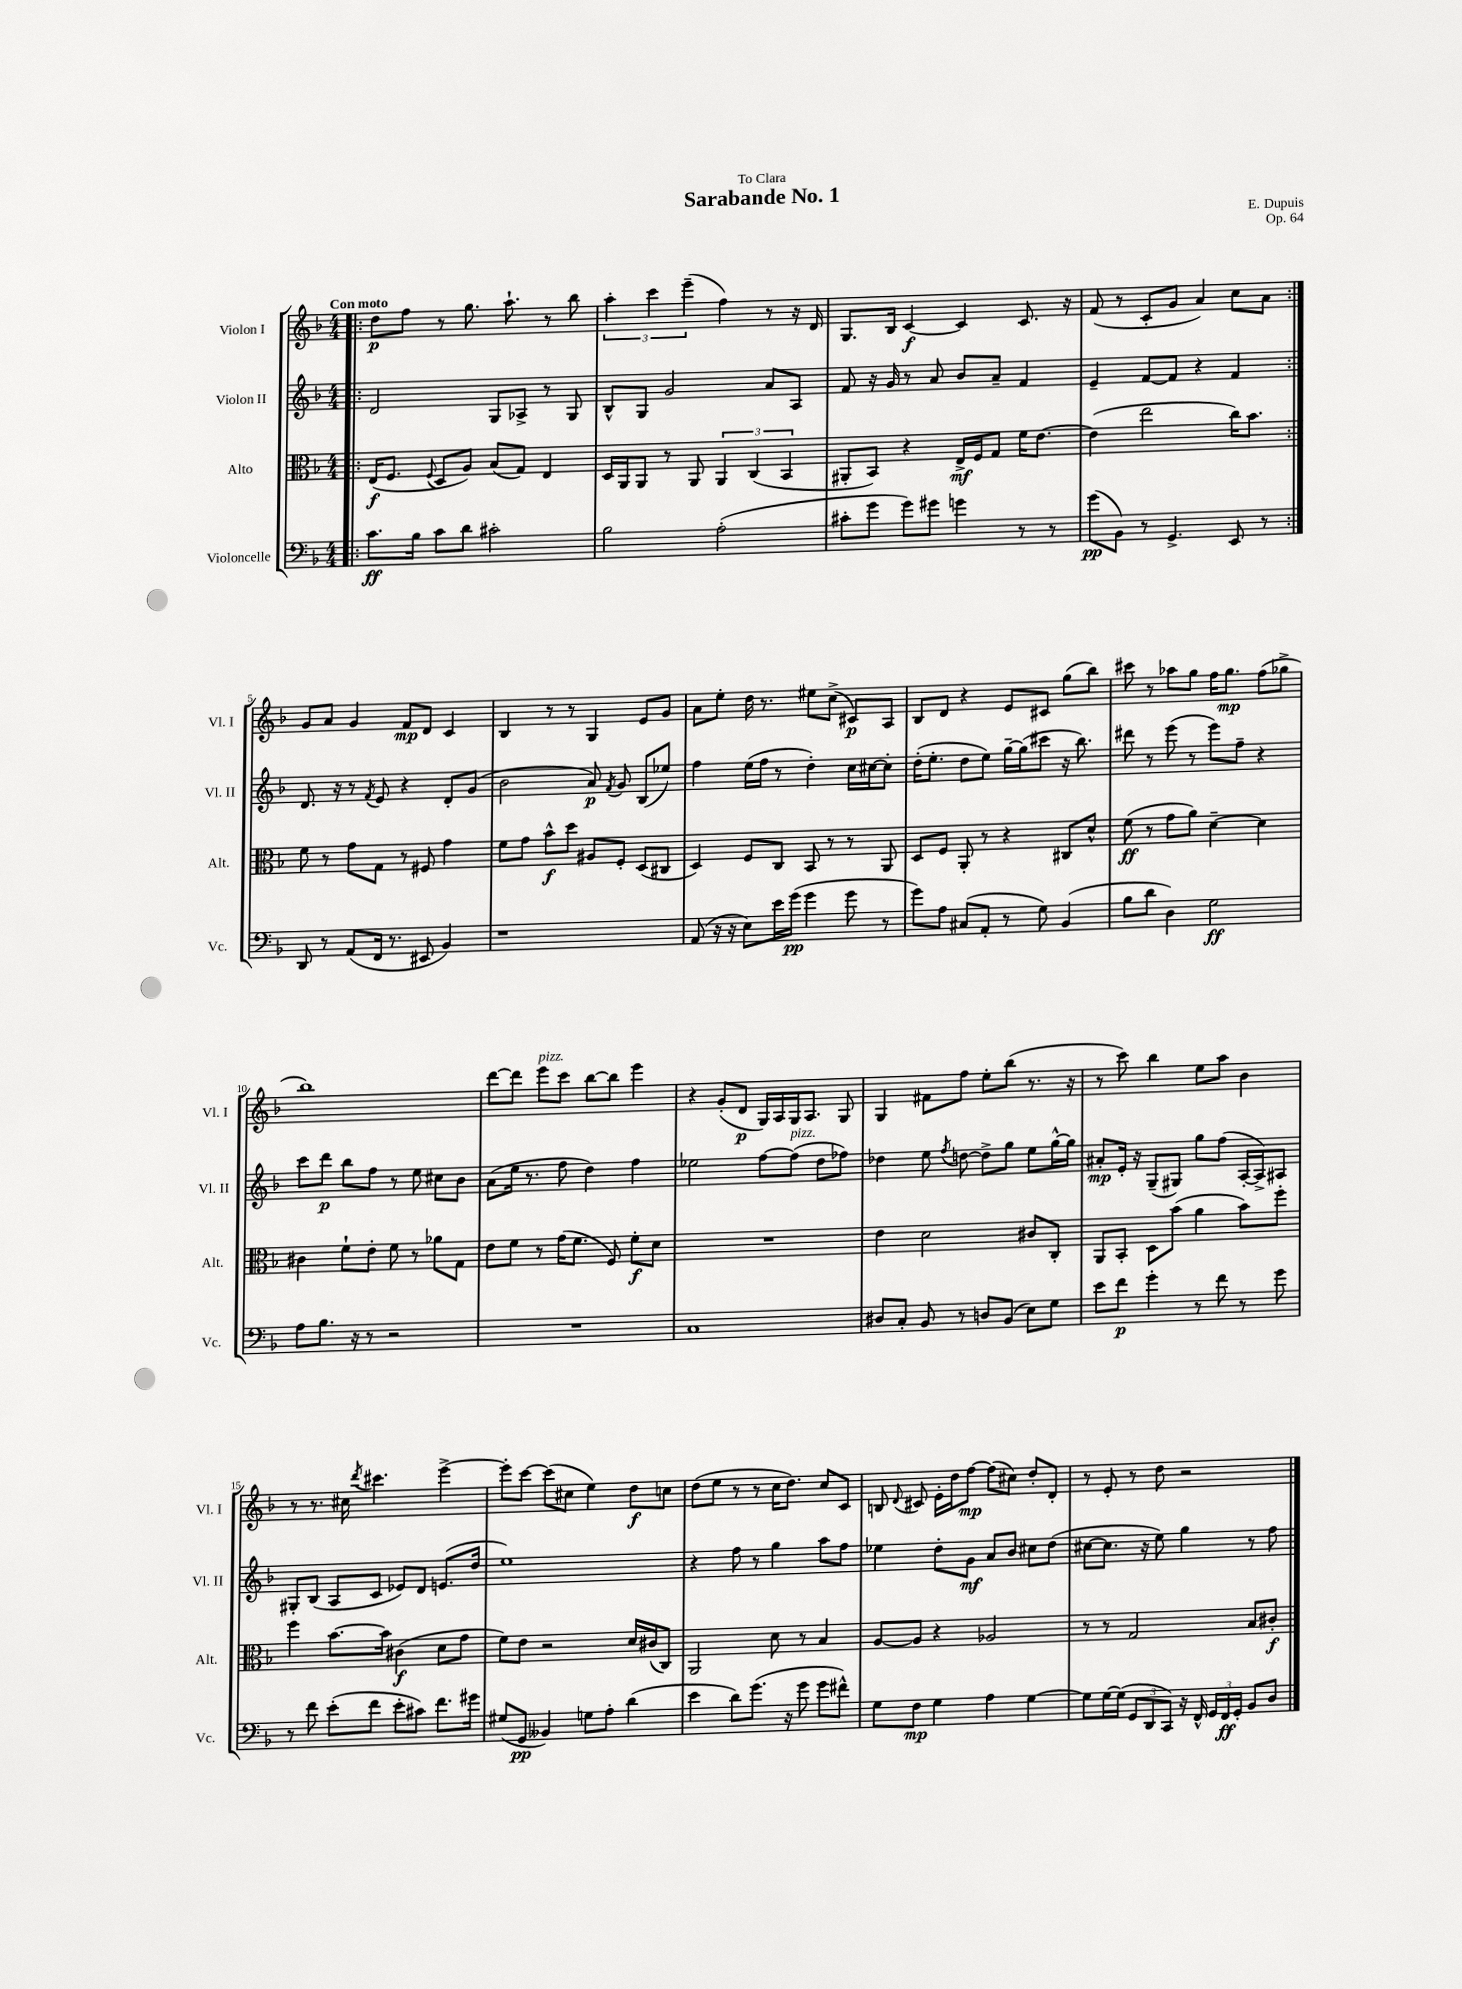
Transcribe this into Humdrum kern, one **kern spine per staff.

**kern	**kern	**kern	**kern
*staff4	*staff3	*staff2	*staff1
*clefF4	*clefC3	*clefG2	*clefG2
*k[b-]	*k[b-]	*k[b-]	*k[b-]
*M4/4	*M4/4	*M4/4	*M4/4
=!|:	=!|:	=!|:	=!|:
8.c	(16E	2d	8dd
.	8.F	.	.
.	.	.	8ff
16B-	.	.	.
.	8qqF	.	.
8c	8D	.	8r
8d	8A)	.	8.gg
2c#'	(8B-	8G	.
.	.	.	8.aa`
.	8G)	8A-^	.
.	4E	8r	8r
.	.	8G	8bb-
=	=	=	=
2B-	16D	8B-^^	6aa'
.	16AA	.	.
.	8AA	8G	.
.	.	.	6ccc
.	8r	2g	.
.	.	.	(6eee~
.	8AA	.	.
(2A'	6AA	.	4ff)
.	(6C	.	.
.	.	8a	8r
.	6BB-	.	.
.	.	8A	16r
.	.	.	16d
=	=	=	=
8c#'	8AA#'	8f	8.G
8g	8BB-)	16r	.
.	.	16g	16B-
8g)	4r	8r	[4c
8g#	.	8a	.
4g	16E^	8b-	4c]
.	16F	.	.
.	8G	8a~	.
8r	16f	4f	8.c
.	[8.e	.	.
8r	.	.	.
.	.	.	16r
=	=	=	=
(8g	(4e]	4e~	(8f
8BB-)	.	.	8r
8r	2ee	[8f	8c'
4.GG^	.	8f]	8g
.	.	4r	4a)
8EE	16cc)	4f	8cc
.	8.b-	.	.
8r	.	.	8a
=:|!	=:|!	=:|!	=:|!
8DD	8f	8.d	8g
8r	8r	.	8a
.	.	16r	.
(8AA	8g	8r	4g
.	.	8qf	.
16FF	8G	8e	.
8.r	.	.	.
.	8r	4r	8f
8EE#	8F#	.	8d
4BB-)	4g	8d'	4c
.	.	(8g	.
=	=	=	=
1r	8f	2b-	4B-
.	8g	.	.
.	8b-^^	.	8r
.	8dd	.	8r
.	8A#	8a)	4G
.	.	8qf	.
.	8F'	8g	.
.	(8D	(8B-	8e
.	8C#	8ee-)	8g
=	=	=	=
(8AA	4D)	4ff	8a
16r	.	.	8ee'
16r	.	.	.
8E)	8F	(16ee	16dd
.	.	16ff	8.r
16e	8C	8r	.
(16g	.	.	.
4g	8BB-	4dd')	8ee#
.	8r	.	(8cc^
8g	8r	16cc	8c#)
.	.	[16cc#	.
8r	8AA	8cc#']	8A
=	=	=	=
8g)	8D	(16dd'	8B-
.	.	8.ee'	.
8A	8F	.	8d
(8C#	8AA'	8dd	4r
8AA'	8r	8ee)	.
8r	4r	[16gg~	8e
.	.	(16gg]	.
8G)	.	8ccc#	8c#
(4BB-	8C#	16r	(8gg
.	.	8.bb-)	.
.	8d^^	.	8bb-)
=	=	=	=
8B-	(8f	8ddd#	8ccc#
8d	8r	8r	8r
4D)	8g	(8eee	8aa-
.	8a)	8r	8gg
2G	[4d~	8eee)	16ff
.	.	.	8.gg
.	.	8ff~	.
.	4d]	4r	(8ff
.	.	.	8gg-^
=	=	=	=
8A	4c#	8ccc	1bb-)
8.B-	.	8ddd	.
.	8f`	8bb-	.
16r	.	.	.
8r	8e'	8ff	.
2r	8f	8r	.
.	8r	8ee	.
.	8a-	8cc#	.
.	8G	8b-	.
=	=	=	=
1r	8e	(8a	[8ddd
.	8f	16ee	8ddd]
.	.	8.r	.
.	8r	.	8eee
.	(16g	8ff	8ccc
.	8.f	.	.
.	.	4dd)	[8bb-
.	8F)	.	8bb-]
.	8f'	4ff	4eee
.	8d	.	.
=	=	=	=
1C	1r	2ee-	4r
.	.	.	(8g'
.	.	.	8d
.	.	[8ff	16G)
.	.	.	16A
.	.	(8ff]	16G
.	.	.	8.A
.	.	8dd	.
.	.	8ff-)	8G
=	=	=	=
8D#	4e	4dd-	4G
8C'	.	.	.
8BB-	2d	8ee	8f#
.	.	8qff	.
8r	.	[8dd	8ff
8D	.	8dd^]	8ee'
(8BB-	.	8gg	(8bb-
8E)	8c#	8ee	8.r
8G	8C'	[16gg^^	.
.	.	16gg]	16r
=	=	=	=
8e	8AA	8a#'	8r
8f	8BB-'	16e'	8ccc)
.	.	16r	.
4g'	8D	(8G~	4bb-
.	(8b-	8G#)	.
8r	4a	8gg	8ee
8f	.	(8ff	8aa
8r	8b-)	[16A'	4b-
.	.	16A^])	.
8g	8ff'	8A#	.
=	=	=	=
8r	4ff	8G#'	8r
8f	.	(8B-	8.r
(8e'	[8.b-	8A	.
.	.	.	16cc#
.	.	.	8qddd
8f	.	8c	4.ccc#
.	16b-]	.	.
8e'	(4c#	8e-)	.
8c#)	.	8d	.
8.f	8d	(8.e	[4eee^
.	8g	.	.
16g#	.	16dd	.
=	=	=	=
(8G#	8f)	1ee)	8eee']
8GG	8e	.	[8ccc
4BB--)	2r	.	(8ccc]
.	.	.	8cc#
8G	.	.	4ee)
8A'	.	.	.
(4d	16d	.	8dd
.	(16c#	.	.
.	8C)	.	8cc
=	=	=	=
4e	2AA	4r	(8dd
.	.	.	8ee
8d)	.	8ff	8r
(8.g	.	8r	8r
.	8d	4gg	16cc
16r	.	.	8.dd)
8g	8r	.	.
8g	4B-	8aa	8cc
8f#^^)	.	8ff	8c
=	=	=	=
8G	[8A	4ee-	8B
.	.	.	8qqd
8F	8A]	.	8c#
4G	4r	8dd'	16e'
.	.	.	16dd
.	.	8g	[8ff
4A	2A-	8a	(8ff]
.	.	8b-	8cc#)
[4G	.	8cc#	8dd'
.	.	(8dd	8d'
=	=	=	=
8G]	8r	[8cc#	8r
[16G	8r	8.cc#]	8e'
(16G]	.	.	.
12GG	2G	.	8r
.	.	16r	.
12DD	.	.	.
.	.	8ee)	8dd
12CC)	.	.	.
16r	.	4gg	2r
16FF^^	.	.	.
24GG	.	.	.
24FF	.	.	.
24GG'	.	.	.
8BB-	8B-	8r	.
8D	8c#'	8ff	.
==	==	==	==
*-	*-	*-	*-
